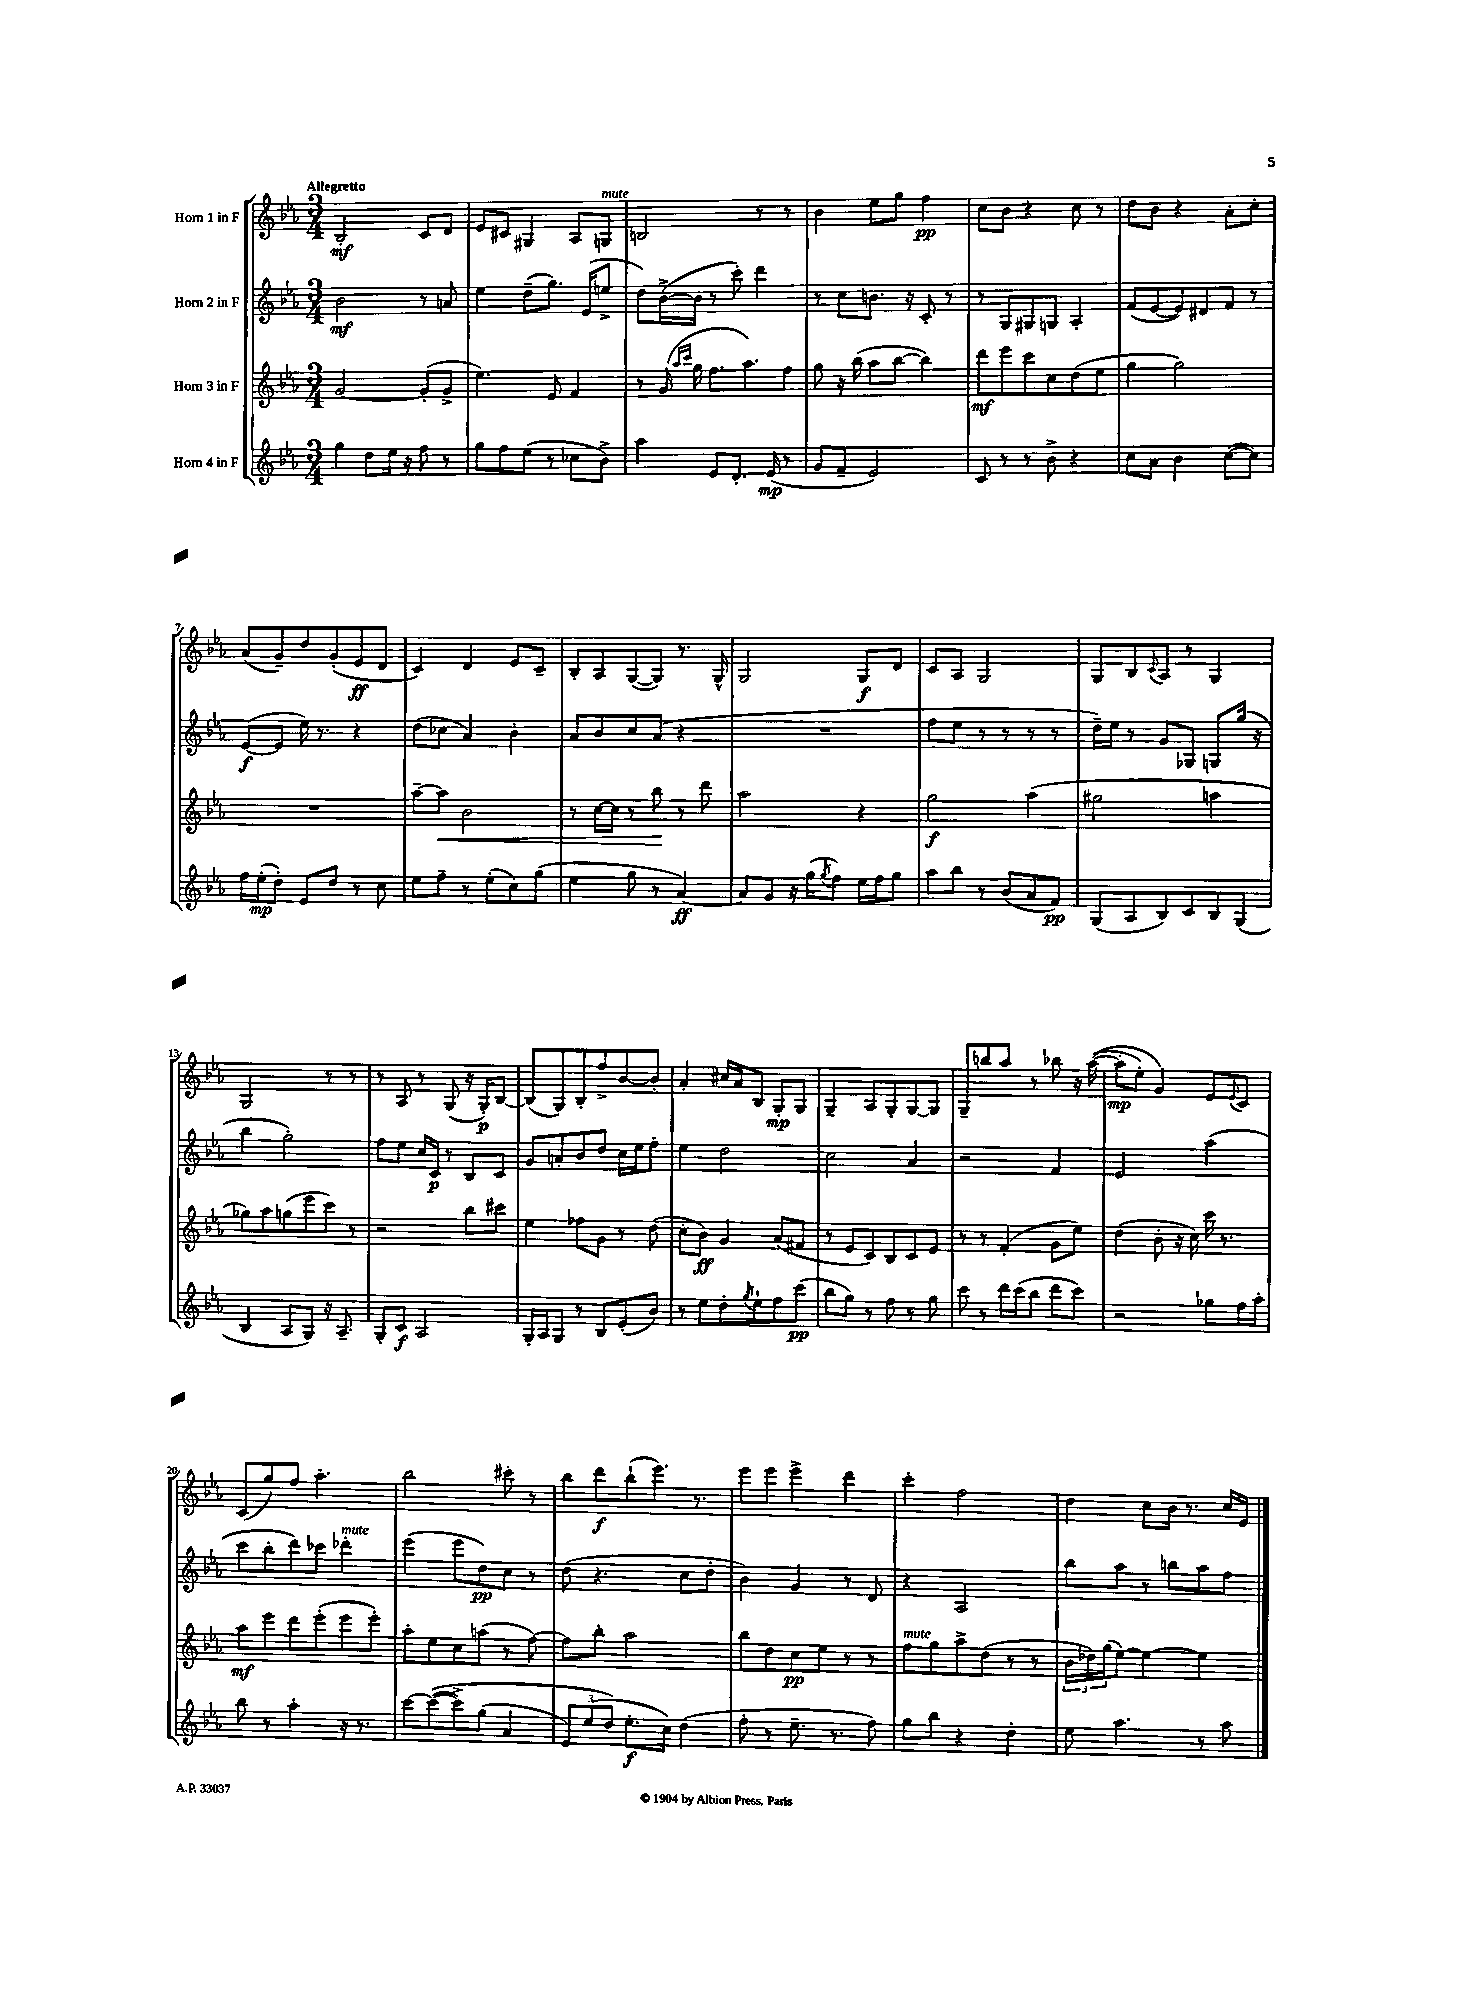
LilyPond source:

<<
\new StaffGroup <<
\new Staff = "s0" \with { instrumentName = "Horn 1 in F" } {
    \clef treble \key ees \major \numericTimeSignature \time 3/4 \tempo "Allegretto"
    bes2-.\mf c'8 d'8 |
    ees'8 cis'8 gis4 aes8 g8^\markup { \italic "mute" } |
    b2 r8 r8 |
    bes'4 ees''8 g''8 f''4\pp |
    c''8 bes'8 r4 c''8 r8 |
    d''8 bes'8 r4 aes'8-. c''8-. |
    aes'8( g'8--) d''8 g'8-.( ees'8\ff d'8 |
    c'4) d'4 ees'8 c'8-- |
    bes8-. aes8 g8~( g8) r8. g16-^ |
    g2 g8\f d'8 |
    c'8 aes8 g2 |
    g8 bes8 \appoggiatura { c'8 } aes8 r8 g4 |
    g2 r8 r8 |
    r8 aes8 r8 g8( r16 g16-.\p) bes8~ |
    bes8( g8) bes8-. f''8-> bes'8~ bes'8-. |
    aes'4-. cis''16 aes'16 bes8 g8-.\mp g8 |
    g4-- aes8 g8-. g8~ g8 |
    g8-- b''8 aes''8 r8 bes''8 r16 aes''16~(\( |
    aes''8-.\mp ees''8-.) g'4\) ees'8 \appoggiatura { ees'8 } c'8 |
    c'8( g''8) f''8 aes''4.-. |
    bes''2 cis'''8-. r8 |
    bes''8 d'''8\f bes''8-!( ees'''8.) r8. |
    ees'''8 ees'''8 ees'''4-> d'''4 |
    c'''4-. f''2 |
    d''4 c''8 bes'16 r8. c''16 ees'16 \bar "|." |
}
\new Staff = "s1" \with { instrumentName = "Horn 2 in F" } {
    \clef treble \key ees \major \numericTimeSignature \time 3/4
    bes'2\mf r8 a'8 |
    ees''4 d''8--( g''8.) ees'16( e''8-> |
    d''8) bes'16~->( bes'16 r8 c'''8-.) d'''4 |
    r8 c''8 b'8. r16 c'8-. r8 |
    r8 g8 gis8 g8 aes4-. |
    f'8( ees'8~ ees'8) dis'8 f'8 r8 |
    ees'8~\f( ees'8 ees''16) r8. r4 |
    d''8( ces''8 aes'4) bes'4-. |
    aes'8 bes'8 c''8 aes'8( r4 |
    R2. |
    f''8 ees''8 r8 r8 r8 r8 |
    d''16--) ees''16 r8 g'8 ges8 g8 g''16( r16 |
    bes''4 g''2-.) |
    f''8 ees''8 c''16 c'16\p r8 bes8 c'8 |
    g'8 a'8-. bes'8 d''8 c''16 ees''16 f''8-. |
    ees''4 d''2 |
    c''2 aes'4 |
    r2 f'4 |
    ees'2 aes''4( |
    c'''8 bes''8-. d'''8) ces'''8 des'''4-.^\markup { \italic "mute" } |
    ees'''4( ees'''8 d''8\pp) c''8 r8 |
    d''8( r4. c''8 d''8-. |
    bes'4) g'4 r8 d'8 |
    r4 aes2 |
    bes''8 aes''8 r8 b''8 aes''8 f''8 \bar "|." |
}
\new Staff = "s2" \with { instrumentName = "Horn 3 in F" } {
    \clef treble \key ees \major \numericTimeSignature \time 3/4
    g'2~ g'8-.( g'8-> |
    ees''4.) ees'8 f'4 |
    r8 g'16( \grace { aes''16 c'''16 } g''16 f''8. aes''8.) f''8 |
    g''8 r16 bes''16( aes''8 bes''8~ bes''4) |
    d'''8\mf ees'''8 c'''8 c''8 d''8( ees''8 |
    g''4 g''2) |
    R2. |
    aes''8~-- aes''8\< bes'2 |
    r8 c''16~ c''16 r8 bes''8\! r8 d'''8 |
    aes''2 r4 |
    g''2\f aes''4( |
    gis''2 a''4 |
    ges''8) aes''8 g''8( ees'''8 c'''8) r8 |
    r2 bes''8 cis'''8 |
    ees''4 fes''8 g'8 r8 d''8( |
    c''8-. bes'8\ff) g'4 aes'8( fis'8 |
    r8 ees'8 c'8) bes8 c'8 ees'8 |
    r8 r8 f'4-.( g'8 ees''8) |
    d''4( bes'8-. r16 c''16) c'''16 r8. |
    aes''8\mf ees'''8 d'''8 ees'''8-.( ees'''8 ees'''8-.) |
    aes''8-. ees''8 c''8 a''8( r8 f''8~) |
    f''8 bes''8-. aes''2 |
    bes''8 d''8 c''8\pp ees''8 r8 r8 |
    f''8^\markup { \italic "mute" } g''8 aes''8-> d''8( r8 r8 |
    \tuplet 3/2 { bes'16 des''16) g''16( } ees''8~) ees''4~ ees''4 \bar "|." |
}
\new Staff = "s3" \with { instrumentName = "Horn 4 in F" } {
    \clef treble \key ees \major \numericTimeSignature \time 3/4
    g''4 d''8 ees''16 r16 f''8 r8 |
    g''8 f''8 ees''8( r8 ces''8 bes'8->) |
    aes''4 ees'8 d'8.-. ees'16\mp( r8 |
    g'8 f'8-- ees'2) |
    c'8 r8 r8 bes'8-> r4 |
    c''8 aes'8 bes'4 c''8~( c''8) |
    f''16 ees''16-.\mp( d''8-.) ees'8 d''8 r8 c''8 |
    ees''8 f''8-- r8 ees''8-.( c''8) g''8( |
    ees''4 g''8 r8 aes'4~\ff) |
    aes'8 g'8 r16 g''16( \acciaccatura { g''8 } f''8) ees''16 f''16 g''8 |
    aes''8 bes''8 r8 bes'8( aes'8 f'8\pp) |
    g8( aes8 bes8) c'8 bes8 g8( |
    bes4 aes8 g8) r16 aes8.-- |
    g8-. c'8\f aes2 |
    g16-. aes16 g8 r8 bes8 ees'8-.( bes'8) |
    r8 ees''8 d''8-. \acciaccatura { g''8 } ees''8-! f''8 c'''8\pp( |
    bes''8 g''8) r8 f''8 r8 g''8 |
    c'''8 r8 d'''16 c'''16( bes''8 d'''8 c'''8) |
    r2 ges''8 f''16 aes''16-. |
    bes''8 r8 aes''4-. r16 r8. |
    c'''8~ c'''8~(\( c'''8->) g''8( aes'4 |
    \tuplet 3/2 { ees'8) ees''8( d''8\) } ees''8.-.\f c''16) d''4( |
    f''8-. r8 ees''8.-- r8. f''8) |
    g''8 bes''8 r4 d''4-. |
    ees''8 aes''4. r8 aes''8 \bar "|." |
}
>>
>>
